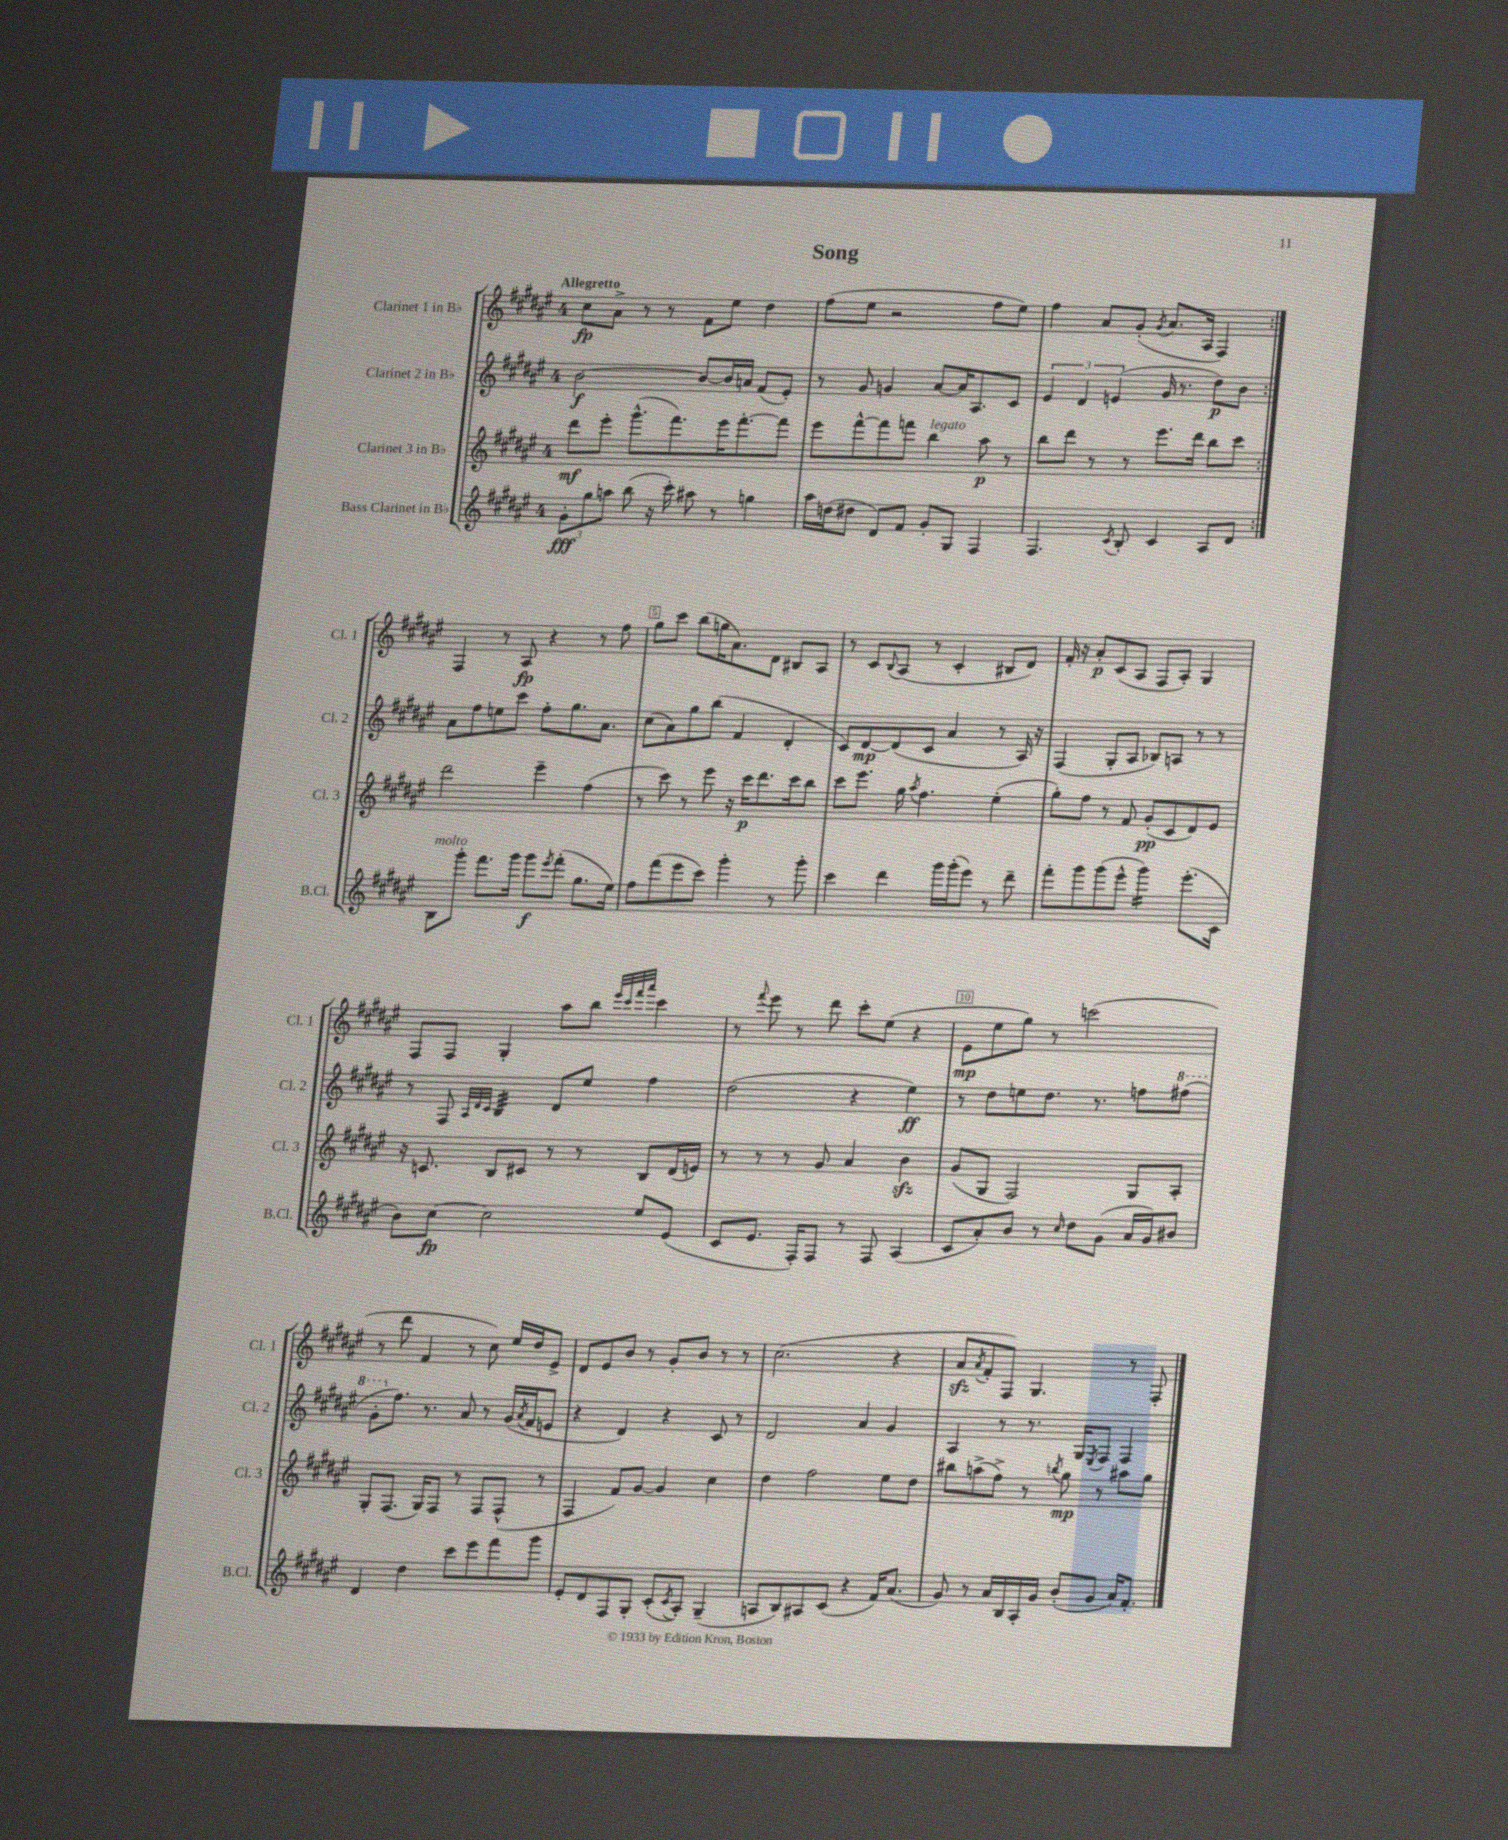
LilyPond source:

\header { title = "Song" }
<<
\new StaffGroup <<
\new Staff = "s0" \with { instrumentName = "Clarinet 1 in Bb" shortInstrumentName = "Cl. 1" } {
    \clef treble \key fis \major \once \override Staff.TimeSignature.style = #'single-digit \time 4/4 \tempo "Allegretto"
    \repeat volta 2 { cis''8\fp ais'8-> r8 r8 fis'8 eis''8 dis''4 |
    fis''8( eis''8 r2 fis''8 eis''8) |
    fis''4 ais'8 gis'8-.( \acciaccatura { gis'8 } ais'8. ais16 fis4) | }
    fis4 r8 ais8\fp r4 r8 fis''8 |
    gis''8 cis'''8 b''8( g''16 ais'8.) dis'8 bis8 ais8 |
    r8 cis'8 \appoggiatura { b8 } ais8( r8 cis'4-. bis8 dis'8) |
    fis'16-. r16 ais'8-.\p cis'8( ais8 fis8 ais8-.) gis4 |
    fis8 fis8 gis4-. ais''8 b''8 \grace { eis'''32 cis'''32 fis'''32 ais'''32 } cis'''4 |
    r8 \appoggiatura { fis'''8 } eis'''8 r8 dis'''8 cis'''8-. eis''8( r4 |
    eis'8\mp eis''8 gis''8) r8 c'''2( |
    r8 dis'''8 fis'4 r8 cis''8) eis''16 dis''16 eis'8-> |
    dis'8 eis'8 b'8 r8 gis'8-. b'8 r8 r8 |
    cis''2.( r4 |
    ais'8\sfz \acciaccatura { ais'8 } fis'8-. fis8) gis4. r8 fis8-. \bar "|." |
}
\new Staff = "s1" \with { instrumentName = "Clarinet 2 in Bb" shortInstrumentName = "Cl. 2" } {
    \clef treble \key fis \major \once \override Staff.TimeSignature.style = #'single-digit \time 4/4
    \repeat volta 2 { b'2~\f b'8~ b'16 a'16 fis'8( eis'8-.) |
    r8 gis'8 g'4 ais'8~ ais'16 ais8. cis'8 |
    \tuplet 3/2 { eis'4 dis'4 e'4( } gis'16 r8. dis''8\p) b'8 | }
    ais'8 fis''8 e''8 cis'''8 fis''8-. gis''8. ais'8. |
    cis''8( ais'8) gis''8 b''8( fis'4 dis'4-. |
    cis'8) dis'8~\mp dis'8( cis'8 ais'4 r8 ais16) r16 |
    fis4( gis8-. ais8 bes8) a8 r8 r8 |
    r8 fis8 \grace { ais32 dis'32 cis'32 } b4:32 dis'8 eis''8 fis''4 |
    dis''2( r4 eis''4\ff) |
    r8 dis''8 e''8 dis''8. r8. f''8 \ottava #1 fis'''!8( |
    gis''8-. \ottava #0 fis''8.) r8. ais'8 r8 gis'16( \acciaccatura { ais'8 } fis'16 e'8 |
    r4 dis'4) r4 cis'8 r8 |
    dis'2 ais'4 gis'4 |
    ais4 r8 r8. gis16 \acciaccatura { eis8 } fis8 fis4 \bar "|." |
}
\new Staff = "s2" \with { instrumentName = "Clarinet 3 in Bb" shortInstrumentName = "Cl. 3" } {
    \clef treble \key fis \major \once \override Staff.TimeSignature.style = #'single-digit \time 4/4
    \repeat volta 2 { dis'''8\mf eis'''8-. gis'''8.-^( fis'''8.) eis'''16 fis'''8.~-. fis'''8 |
    eis'''8 fis'''8~-^ fis'''8 f'''8 b''4^\markup { \italic "legato" } ais''8\p r8 |
    b''8 dis'''8 r8 r8 eis'''8. dis'''16 b''8 cis'''8 | }
    dis'''2 eis'''4-- fis''4( |
    r8 cis'''8) r8 eis'''8 r16 cis'''16\p dis'''8. cis'''16 b''8 |
    cis'''8 eis'''8. gis''16 \acciaccatura { ais''8 } fis''4. eis''4-.( |
    gis''8-.) fis''8 r8 fis'8 gis'8-.\pp( cis'8 dis'8) eis'8 |
    r16 c'8. b8 cis'8 r8 r8 b8 dis'16( e'16) |
    r8 r8 r8 gis'8 ais'4 b'4\sfz |
    gis'8( gis8 fis2) gis8 ais8-. |
    gis8-. fis8.( gis16) fis8 r8 fis8 fis8-^( r8 |
    fis4 fis'8) gis'8~ gis'4 cis''4 |
    dis''4 fis''2 eis''8 dis''8 |
    bis''8 a''8->( fis''8->) r8 \acciaccatura { b''8 } gis''8\mp r8 ais''8 gis''8 \bar "|." |
}
\new Staff = "s3" \with { instrumentName = "Bass Clarinet in Bb" shortInstrumentName = "B.Cl." } {
    \clef treble \key fis \major \once \override Staff.TimeSignature.style = #'single-digit \time 4/4
    \repeat volta 2 { \tuplet 3/2 { gis'8-.\fff gis''8 a''8 } b''8( r16 cis'''16-.) ais''8 r8 g''4 |
    ais''16 d''16( dis''8 dis'8) fis'8 gis'8-. gis8 fis4 |
    fis4. \acciaccatura { cis'8 } b8-. cis'4 ais8 dis'8 | }
    b8^\markup { \italic "molto" } gis'''8-. fis'''8. gis'''16 gis'''8\f \acciaccatura { eis'''8 } fis'''8-.( gis''8. eis''16) |
    fis''8 fis'''8( eis'''8 cis'''8) gis'''4-. r8 gis'''8-. |
    cis'''4 dis'''4 gis'''16 gis'''16-.( eis'''8) r8 dis'''8-- |
    fis'''8-. gis'''8 gis'''8( eis'''8-^ gis'''4:16) eis'''8.-.( cis'16 |
    b'8) cis''8~\fp cis''2 eis''8 eis'8( |
    cis'8 eis'8. fis16-.) fis8 r8 fis8 ais4( |
    cis'8 ais'8-.) b'8 r8 \grace { cis''16 } dis''8 gis'8( ais'16 gis'16) bis'8 |
    dis'4 dis''4 cis'''8 eis'''8 fis'''8 gis'''8 |
    eis'8-. dis'8 fis8 gis8-. cis'8-.( \acciaccatura { cis'8 } ais8-.) gis4--( |
    a8 b8) ais8 cis'8( r4 fis'16) ais'8.( |
    gis'8) r8 ais'16 b16 ais16-. gis'16 b'8-.( gis'8 ais'16) fis'8.-. \bar "|." |
}
>>
>>
\layout { \context { \Score \override BarNumber.break-visibility = ##(#f #t #t) barNumberVisibility = #(every-nth-bar-number-visible 5) \override BarNumber.stencil = #(make-stencil-boxer 0.1 0.3 ly:text-interface::print) } }
